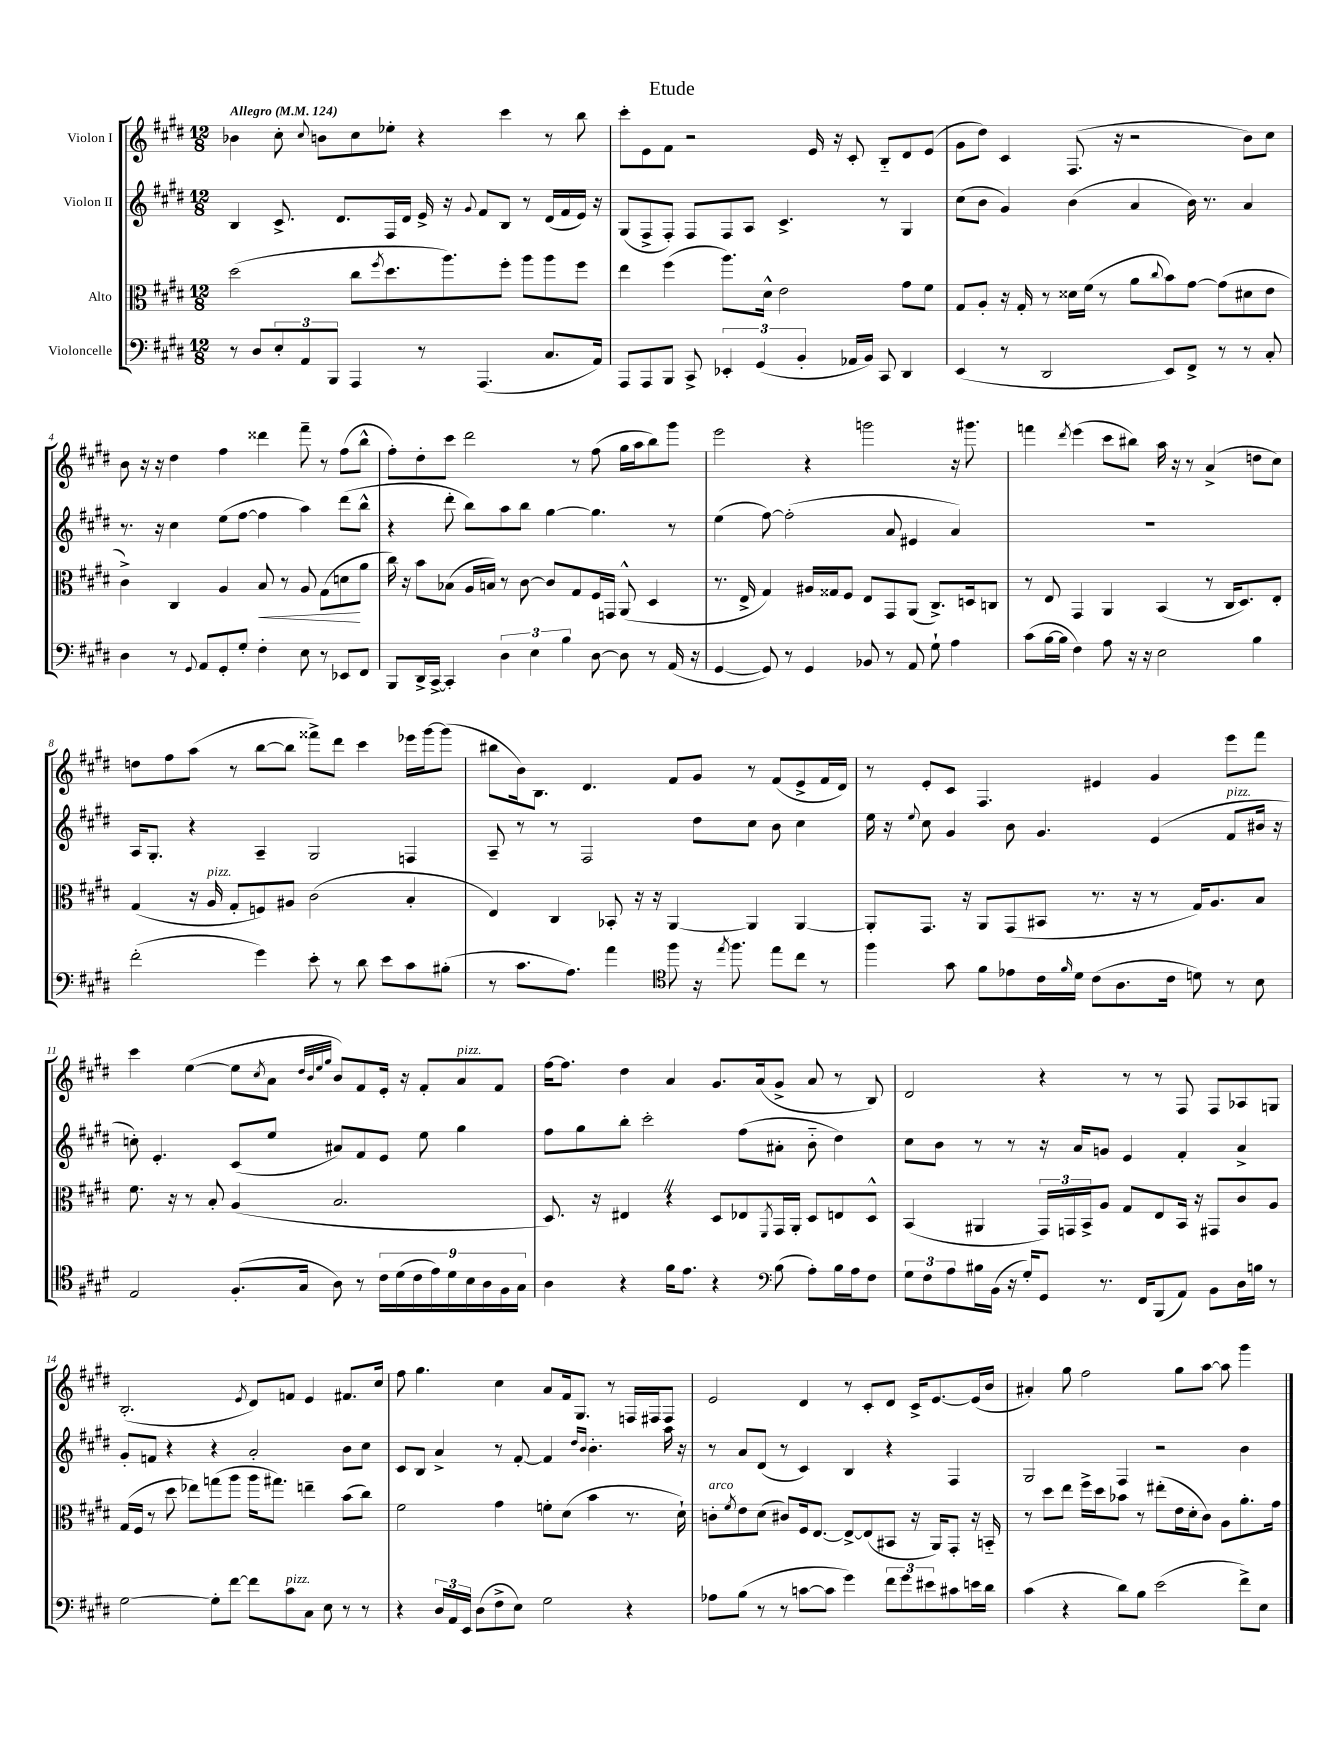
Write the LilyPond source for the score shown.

\header { title = "Etude" }
<<
\new StaffGroup <<
\new Staff = "s0" \with { instrumentName = "Violon I" } {
    \clef treble \key e \major \numericTimeSignature \time 12/8 \tempo "Allegro" 4 = 124
    bes'4 cis''8-. \appoggiatura { cis''8 } b'8 cis''8 ees''8-. r4 cis'''4 r8 b''8 |
    cis'''8-. e'8 fis'8 r2 e'16 r16 cis'8-. b8-_ dis'8 e'8( |
    gis'8 dis''8) cis'4 fis8.( r16 r2 b'8) cis''8 |
    b'8 r16 r16 dis''4 fis''4 disis'''4 fis'''8-- r8 fis''8( b''8-^ |
    fis''8-.) dis''8-. cis'''8 dis'''2 r8 fis''8( gis''16 a''16 b''8) gis'''8 |
    e'''2 r4 g'''2 r16 gis'''8. |
    f'''4 \acciaccatura { dis'''8 } e'''4( cis'''8 bis''8) a''16 r16 r8 a'4->( d''8 cis''8) |
    d''8 fis''8 a''8( r8 b''8~ b''8 fisis'''8->) dis'''8 cis'''4 ees'''16 gis'''16~ gis'''8( |
    bis''8 b'16) b8. dis'4. fis'8 gis'8 r8 fis'8( e'8-> fis'16 dis'16) |
    r8 e'8-. cis'8 fis4. eis'4 gis'4 e'''8 fis'''8 |
    cis'''4 e''4~( e''8 \acciaccatura { cis''8 } a'8 \grace { dis''32 b'32 e''32 gis''32 } b'8) fis'8 e'16-. r16 fis'8-. a'8^\markup { \italic "pizz." } fis'8 |
    fis''16~ fis''8. dis''4 a'4 gis'8. a'16( gis'8-> a'8 r8 b8) |
    dis'2 r4 r8 r8 fis8 fis8 aes8 g8 |
    b2.-.( \acciaccatura { e'8 } dis'8) f'8 e'4 fis'8. cis''16 |
    fis''8 gis''4. cis''4 a'8 fis'16 gis8. r8 f16 fis16 fis8 |
    e'2 dis'4 r8 cis'8-. dis'8 cis'16-> e'8.~ e'16( b'16 |
    ais'4-.) gis''8 fis''2 gis''8 a''8~ a''8 gis'''4 \bar "|." |
}
\new Staff = "s1" \with { instrumentName = "Violon II" } {
    \clef treble \key e \major \numericTimeSignature \time 12/8
    b4 cis'8.-> dis'8. fis16 dis'16 e'16-> r16 \appoggiatura { gis'8 } fis'8 b8 r8 dis'16( fis'16 e'16) r16 |
    gis8( fis8-> fis8-.) fis8 fis8 a8 cis'4.-> r8 gis4 |
    cis''8( b'8 gis'4) b'4( a'4 b'16) r8. a'4 |
    r8. r16 cis''4 e''8( fis''8~ fis''4 a''4) dis'''8( b''8-^ |
    r4 dis'''8-. b''8) a''8 b''8 gis''4~ gis''4. r8 |
    e''4( fis''8~) fis''2-.( a'8 eis'4 a'4) |
    R1. |
    a16 gis8.-. r4 a4-- gis2 f4 |
    a8-- r8 r8 fis2 dis''8 cis''8 b'8 cis''4 |
    e''16 r16 \appoggiatura { e''8 } cis''8 gis'4 b'8 gis'4. e'4( fis'8^\markup { \italic "pizz." } bis'16 r16 |
    c''8-.) e'4.-. cis'8( e''8 ais'8) fis'8 e'8 e''8 gis''4 |
    fis''8 gis''8 b''8-. cis'''2-. fis''8( ais'8-. b'8-_ dis''4) |
    cis''8 b'8 r8 r8 r16 a'16 g'8 e'4 fis'4-. a'4-> |
    gis'8-. f'8 r4 r4 a'2-. b'8 cis''8 |
    cis'8 b8 a'4-> r8 fis'8~-. fis'4 \grace { dis''16 b'16 } b'4.-. a''16 r16 |
    r8 a'8 dis'8( r8 cis'4) b4 r4 fis4 |
    gis2 fis4 r2 b'4 \bar "|." |
}
\new Staff = "s2" \with { instrumentName = "Alto" } {
    \clef alto \key e \major \numericTimeSignature \time 12/8
    dis''2( cis''8 \acciaccatura { fis''8 } dis''8. a''8.) fis''8-. a''8 a''8 fis''8 |
    e''4 fis''4( a''8.) dis'16-^ e'2 gis'8 fis'8 |
    gis8 a8-. r16 gis16-. r8 disis'16 fis'16( r8 a'8 \appoggiatura { cis''8 } b'8) gis'8~ gis'8( dis'8 e'8 |
    cis'4->) cis4 a4 b8\< r8 a8 gis8( d'8\! a'8 |
    cis''16) r16 b'8 bes8( a16 b16) r8 cis'8~ cis'8 gis8 fis16 g,16 a,8-^( dis4 |
    r8. e16-> gis4) ais16 gisis16 fis8 e8 gis,8 a,8( cis8.->) d16 c8 |
    r8 e8 gis,4 a,4 b,4( r8 cis16 dis8.) e8-. |
    gis4( r16 a16^\markup { \italic "pizz." } gis8-. f8) ais8 cis'2( b4-. |
    e4) cis4 bes,8-. r16 r16 a,4~ a,4 a,4~ |
    a,8-. gis,8. r16 a,8 gis,8( bis,8 r8. r16 r8 gis16) a8. b8 |
    fis'8. r16 r8 b8-. a4( b2. |
    dis8.) r16 eis4 \once \override BreathingSign.text = \markup { \musicglyph "scripts.caesura.straight" } \breathe r4 dis8 ees8 \acciaccatura { fis,8 } gis,16 a,16-. dis8 e8 dis8-^ |
    b,4( ais,4 \tuplet 3/2 { gis,16) g,16 b,16-> } a8 gis8 e8 b,16 r16 gis,8 cis'8 a8 |
    gis16( fis16 r8 dis''8 ees''8) g''8( a''8 a''16 gis''8.) e''4-- b'8( cis''8) |
    fis'2 gis'4 f'8-. dis'8( b'4 r8. dis'16-!) |
    c'8-.^\markup { \italic "arco" } \acciaccatura { fis'8 } e'8 dis'8( cis'8) fis16 e8.~ e8~-> e8( bis,8 r16 a,16) gis,8-. r16 b,16-_ |
    r8 dis''8 e''8 fis''16-> dis''16 bes'8 r8 eis''8-.( e'16 dis'16-. cis'8) a8 a'8.-. gis'16 \bar "|." |
}
\new Staff = "s3" \with { instrumentName = "Violoncelle" } {
    \clef bass \key e \major \numericTimeSignature \time 12/8
    r8 dis8 \tuplet 3/2 { e8-. a,8 b,,8 } a,,4 r8 a,,4.( cis8. a,16) |
    a,,8 a,,8 b,,8 cis,8-> \tuplet 3/2 { ees,4-. gis,4( b,4-. } aes,16 b,16) cis,8 dis,4 |
    e,4( r8 dis,2 e,8) fis,8-> r8 r8 cis8-. |
    dis4 r8 \appoggiatura { gis,8 } a,8 gis,8-. gis8-. fis4-. e8 r8 ees,8 fis,8 |
    b,,8 dis,16-> cis,16~-> cis,4-. \tuplet 3/2 { dis4 e4 b4 } dis8~ dis8 r8 a,16( r16 |
    gis,4~ gis,8) r8 gis,4 bes,8 r8 a,8 gis8-! a4 |
    cis'8( b16~ b16 fis4) a8 r16 r16 e2 b4 |
    fis'2-.( gis'4) e'8-. r8 dis'8 e'8 cis'8 bis8-.( |
    r8 cis'8. a8.) a'4 \clef tenor fis''8 r16 \acciaccatura { e''8 } fis''8. e''8 cis''8 r8 |
    fis''4 gis'8 fis'8 ees'8 cis'16 \grace { fis'16 } dis'16 cis'8( a8. cis'16 d'8) r8 b8 |
    e2 fis8.-.( gis16 a8) r8 \tuplet 9/8 { cis'16 dis'16( cis'16 e'16) dis'16 b16 a16 fis16 gis16 } |
    a4 r4 fis'16 e'8. r4 \clef bass b8( a8-.) b16 a16 fis8 |
    \tuplet 3/2 { gis8 fis8 a8 } bis16 b,16( r16 gis16-.) gis,8 r8. fis,16 b,,8( a,8) b,8 dis16 b16 r8 |
    gis2~ gis8-. fis'8~ fis'8 cis'8^\markup { \italic "pizz." } cis8 e8 r8 r8 |
    r4 \tuplet 3/2 { dis16 a,16 e,16 } dis8( fis8-> e8) gis2 r4 |
    aes8 b8( r8 r8 c'8~ c'8 gis'4) \tuplet 3/2 { fis'8 gis'8 eis'8 } cis'8 e'16 dis'16 |
    cis'4( r4 dis'8) b8 e'2( fis'8->) e8 \bar "|." |
}
>>
>>
